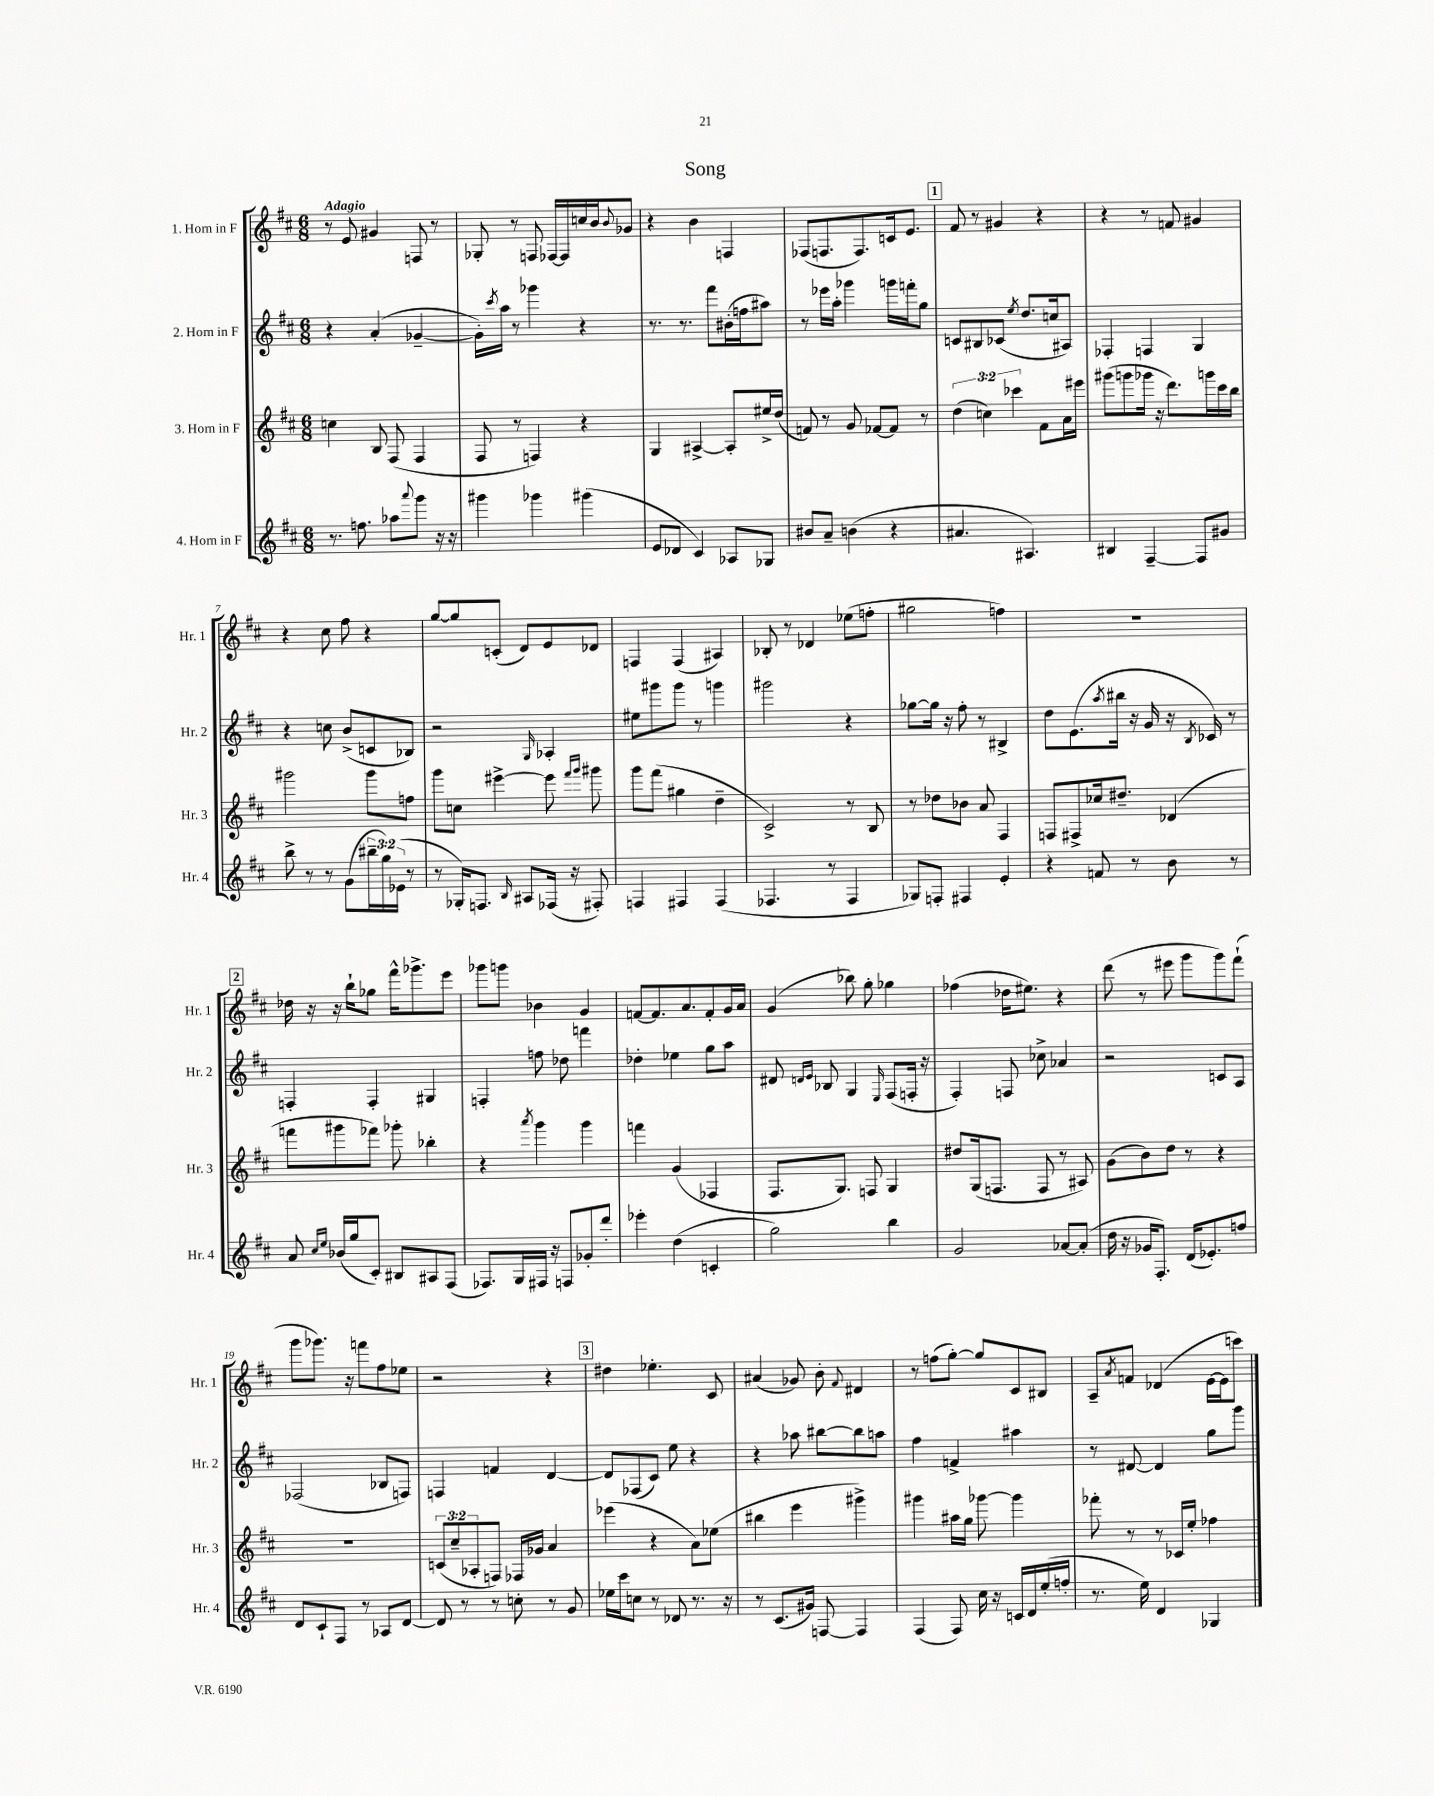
\header { title = "Song" }
<<
\new StaffGroup <<
\new Staff = "s0" \with { instrumentName = "1. Horn in F" shortInstrumentName = "Hr. 1" } {
    \clef treble \key d \major \numericTimeSignature \time 6/8 \tempo "Adagio"
    r8 e'8 gis'4 f8 r8 |
    ges8-. r8 f8 fes16~ fes16 c''16 b'16 \appoggiatura { b'8 } ges'8 |
    r4 b'4 f4 |
    fes8( f8. f8.) c'16 e'8. |
    \mark \markup { \box "1" } fis'8 r8 gis'4 r4 |
    r4 r8 f'8 gis'4 |
    r4 cis''8 fis''8 r4 |
    g''8~ g''8 c'8-.( d'8) e'8 des'8 |
    f4 f4( ais4) |
    bes8-. r8 des'4 ees''8( f''8-. |
    gis''2 f''4) |
    R2. |
    \mark \markup { \box "2" } des''16 r16 r16 b''16-! ges''8 fis'''16-^ ges'''8.-> e'''8 |
    ges'''8 g'''8 bes'4 g'4 |
    f'8~ f'8. a'8. f'8-. g'16 a'16 |
    g'4( bes''8) g''8-. ges''4 |
    fes''4( des''16 eis''8.) r4 |
    d'''8( r8 eis'''8 g'''8 g'''8) fis'''8-!( |
    g'''8 ges'''8.) r16 f'''8 fis''8 ees''8 |
    r2 r4 |
    \mark \markup { \box "3" } dis''4 ees''4.-. cis'8 |
    ais'4( ges'8) b'8-. \appoggiatura { fis'8 } dis'4 |
    r8 f''8( g''8~-.) g''8 cis'8 bis8 |
    a8-- \acciaccatura { a'8 } f'8 des'4( e'16~ e'16 c'''8) \bar "|." |
}
\new Staff = "s1" \with { instrumentName = "2. Horn in F" shortInstrumentName = "Hr. 2" } {
    \clef treble \key d \major \numericTimeSignature \time 6/8
    r4 a'4-.( ges'4~-- |
    ges'16-.) \acciaccatura { cis'''8 } a''16 r8 ges'''4 r4 |
    r8. r8. fis'''8 bis'16-.( f''16 ais''8) |
    r8 ees'''16 a''16-. ges'''4 g'''16 f'''16-. g''8 |
    \mark \markup { \box "1" } c'8 bis8 ces'8( \acciaccatura { e''8 } d''8. c''16 ais8) |
    fes4-. f4 g4 |
    r4 c''8 b'8->( c'8 bes8) |
    r2 \grace { g16 } aes4-. |
    eis''8 gis'''8 gis'''8 r8 g'''4 |
    gis'''2 r4 |
    ges''8~ ges''16 r16 fis''8-. r8 bis4-> |
    d''8 e'8.( \acciaccatura { a''8 } bis''16 r16 g'16 r16 \acciaccatura { b8 } ces'16) r8 |
    \mark \markup { \box "2" } f4-. f4-. gis4 |
    f4-. f''8 des''8 f'''4 |
    des''4-. ees''4 g''8 a''8 |
    dis'8 \grace { d'16 e'16 } bes8 g4 \grace { e16 } fis8( f16-. r16 |
    fis4-.) f8 ces''8-> aes'4 |
    r2 c'8 a8 |
    fes2( bes8 f8) |
    f4 f'4 d'4~ |
    \mark \markup { \box "3" } d'8 fes8( cis'8) e''8 r4 |
    r4 aes''8 bis''8~ bis''8 a''8 |
    fis''4 f'4-> ais''4 |
    r8 dis'8~ dis'4 g''8 g'''8 \bar "|." |
}
\new Staff = "s2" \with { instrumentName = "3. Horn in F" shortInstrumentName = "Hr. 3" } {
    \clef treble \key d \major \numericTimeSignature \time 6/8 \override Staff.TupletNumber.text = #tuplet-number::calc-fraction-text
    c''4 b8 fis8( fis4 |
    fis8 r8 f4) r4 |
    g4 ais4~-> ais8-. eis''16-> d''16( |
    f'8) r8 g'8 fes'8~ fes'8 r8 |
    \mark \markup { \box "1" } \tuplet 3/2 { d''4( c''4) ces'''4 } fis'8 a'16 eis'''16 |
    gis'''8( g'''8 ges'''16 r16 d'''8.) g'''16 cis'''16 b''16 |
    gis'''2 gis'''8 f''8 |
    g'''8 c''8 eis'''4~-> eis'''8 \grace { fis'''16 g'''16 } gis'''8 |
    g'''8 fis'''8( gis''4 d''4-- |
    cis'2->) r8 b8 |
    r8 des''8 bes'8 a'8 fis4 |
    f8 fis8-> ces''16 dis''8.-- des'4( |
    \mark \markup { \box "2" } f'''8 gis'''8 fes'''8) ges'''8-. bes''4-. |
    r4 \acciaccatura { a'''8 } g'''4 g'''4 |
    f'''4 g'4( fes4 |
    fis8. g8.) f8 g4 |
    dis''8 g16( f8. f8 r8 ais8) |
    g'8( b'8) d''8 r8 r4 |
    R2. |
    \tuplet 3/2 { c'8( cis''8-- aes8-. } f8) fes16 ges'16 a'4 |
    \mark \markup { \box "3" } ees'''4( r4 a'8) ees''8( |
    bis''4 e'''4 gis'''4->) |
    gis'''4 ais''16 g''16 ges'''8~ ges'''4 |
    fes'''8-. r8 r8 ces'16 e''16-. fes''4 \bar "|." |
}
\new Staff = "s3" \with { instrumentName = "4. Horn in F" shortInstrumentName = "Hr. 4" } {
    \clef treble \key d \major \numericTimeSignature \time 6/8 \override Staff.TupletNumber.text = #tuplet-number::calc-fraction-text
    r8. f''8. aes''8 \appoggiatura { a'''8 } g'''8 r16 r16 |
    gis'''4 ges'''4 gis'''4( |
    e'8 des'8 cis'4) aes8 ges8 |
    bis'8 a'8-- b'4( r4 |
    \mark \markup { \box "1" } ais'4. ais4.) |
    bis4 fis4~-- fis8 gis'8 |
    b''8-> r8 r8 g'8( \tuplet 3/2 { bis''16-- g''16) ees'16( } r8 |
    r8 ges16-.) f8. \grace { b16 } ais8 fes16( r16 fis8-.) |
    f4 fis4 fis4( |
    fes4. r8 fes4 |
    ges8) f8-. fis4 e'4-. |
    r4 f'8 r8 b'8 r8 |
    \mark \markup { \box "2" } a'8 \grace { cis''16 e''16 } bes'16( g''16 cis'8-.) bis8 ais8 fis8( |
    fes8.) g16 fis16 r16 f8 ges'8-. d'''8-. |
    ees'''4-. d''4( c'4-. |
    g''2) b''4 |
    g'2 aes'8~ aes'8-.( |
    d''16 r16 ges'16 fis8.-.) d'16( ees'8.-.) f''8 |
    d'8 cis'8-! fis8 r8 aes8 d'8~ |
    d'8 r8 r8 c''8-. r8 g'8 |
    \mark \markup { \box "3" } ees''16 cis'''16 c''8 r8 des'8 r8. r16 |
    r8 cis'8.( gis'16) f8~ f4 |
    fis4( fis8) cis''16 r16 c'16 d'16 e''16-.( f''16-. |
    r8. e''16) d'4 ges4 \bar "|." |
}
>>
>>
